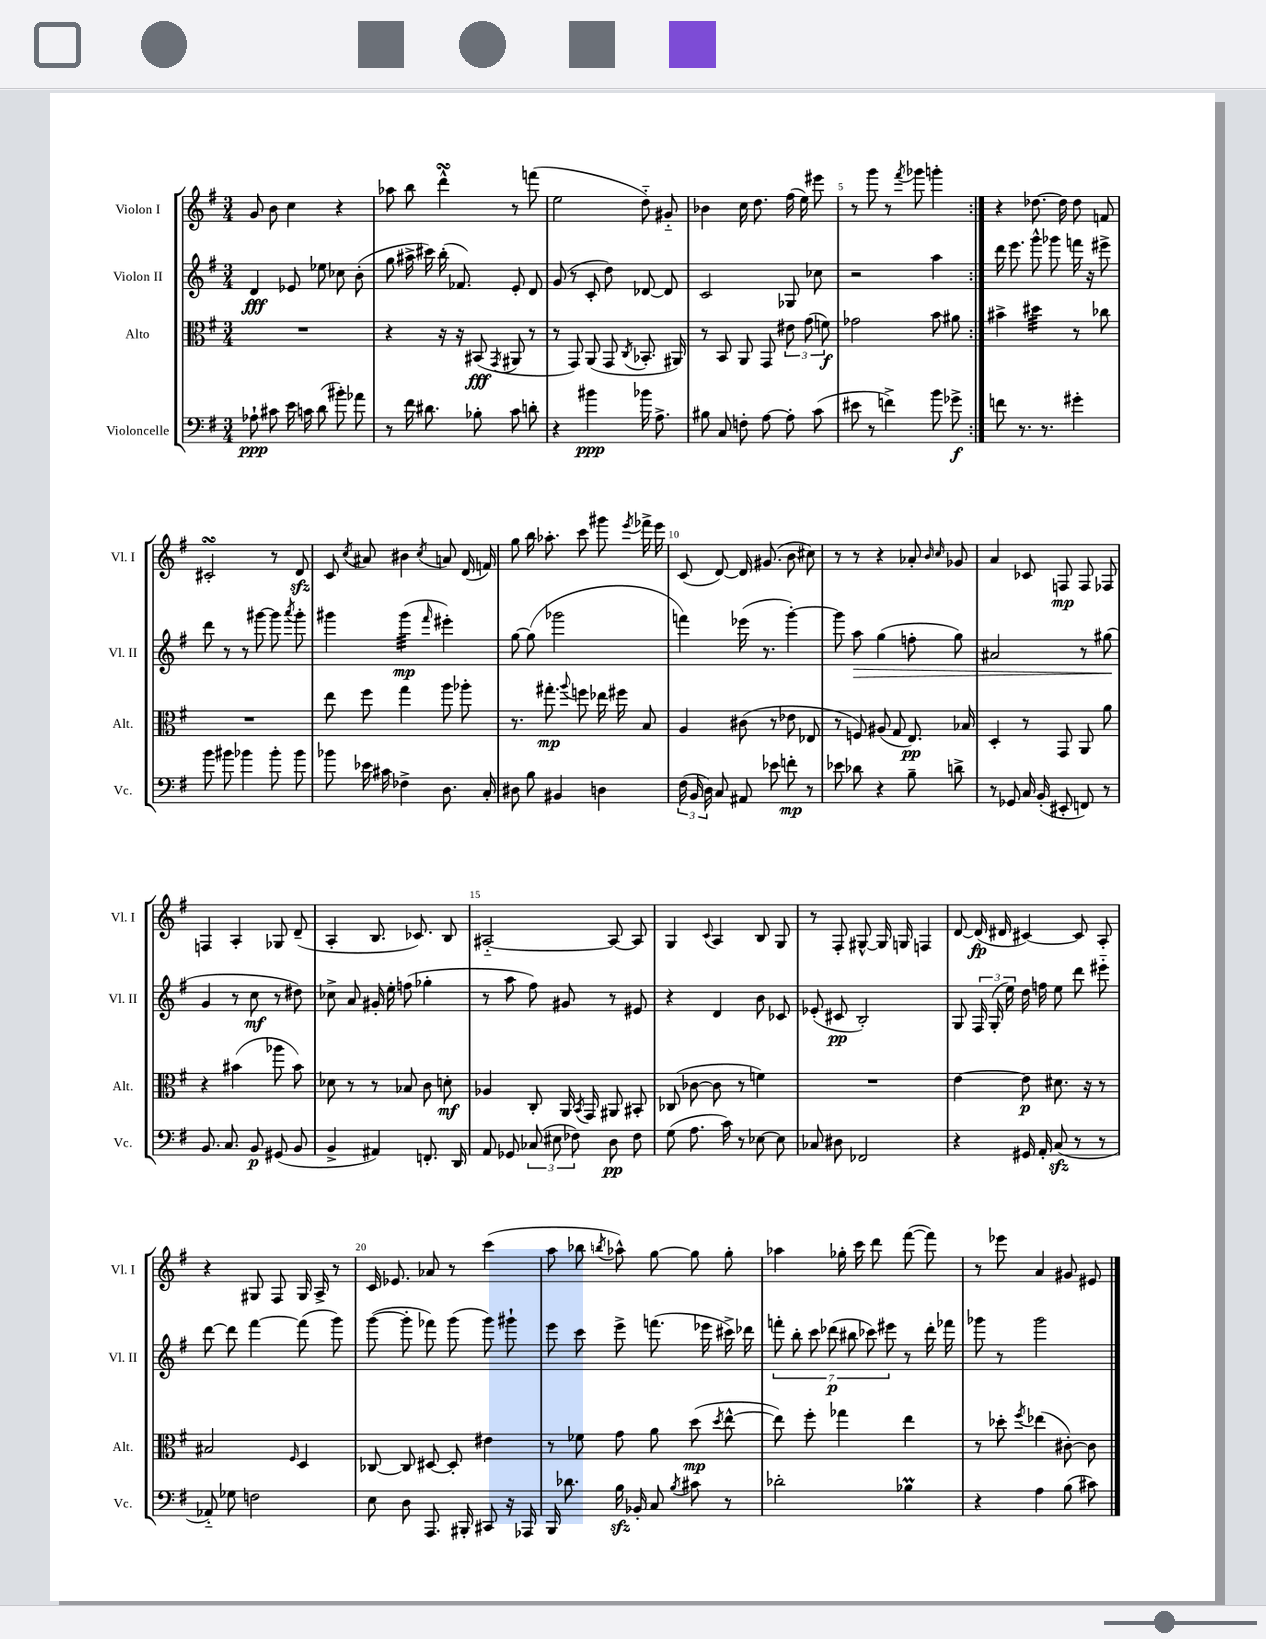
<<
\new StaffGroup <<
\new Staff = "s0" \with { instrumentName = "Violon I" shortInstrumentName = "Vl. I" } {
    \clef treble \key g \major \numericTimeSignature \time 3/4
    \autoBeamOff \repeat volta 2 { g'8 b'8 c''4 r4 |
    aes''8 b''8 d'''4-^\turn r8 f'''8( |
    e''2 d''8-_) gis'8-_ |
    bes'4 c''16 d''8. fis''16( e''16) eis'''8 |
    r8 g'''8 r8 \acciaccatura { fis'''8 } ges'''8 g'''4-. | }
    r4 des''8.~ des''16 des''8 f'8 |
    cis'2-.\turn r8 d'8\sfz |
    c'8 \acciaccatura { c''8 } ais'8 bis'4 \acciaccatura { c''8 } a'8 d'16( f'16) |
    g''8 b''16 aes''8.-. c'''8 gis'''8 \acciaccatura { e'''8 } fes'''16-> e'''16 |
    c'8( d'8~) d'16 gis'8.( b'8 cis''8) |
    r8 r8 r4 aes'8-. \grace { b'16 c''16 } ges'8 |
    a'4 ces'8 f8\mp f8 fes8 |
    f4 a4-. ges8 d'8--( |
    a4-. b8. ces'8.) b8 |
    ais2~-_ ais8~ ais8 |
    g4 \appoggiatura { c'8 } a4 b8 g8 |
    r8 fis8-. gis8~-^ gis16 g16 f4 |
    d'8~ d'16\fp( dis'16 cis'4~) cis'8 a8-. |
    r4 gis8 fis8 gis16 a16-> r8 |
    c'16 ees'8. aes'8 r8 c'''4( |
    a''8 bes''8 \acciaccatura { b''8 } aes''8-^) g''8~ g''8 g''8-. |
    aes''4 ges''16-. c'''16 d'''8 fis'''8~( fis'''8) |
    r8 ees'''8 a'4 gis'8 eis'8 \bar "|." |
}
\new Staff = "s1" \with { instrumentName = "Violon II" shortInstrumentName = "Vl. II" } {
    \clef treble \key g \major \numericTimeSignature \time 3/4
    \autoBeamOff \repeat volta 2 { d'4\fff ees'8 ees''8 ces''8 b'8-.( |
    g''8 ais''16-> cis'''16) b''16-.( fes'8.) e'8-. d'8 |
    g'8( r8 c'8-. d''8) des'8~ des'8 |
    c'2 ges8 ces''8 |
    r2 a''4 | }
    d'''16 e'''8. g'''8-^ ges'''8 f'''16 r16 eis'''8-> |
    d'''8 r8 r8 gis'''8~ gis'''8 \acciaccatura { a'''8 } gis'''8-. |
    gis'''4 gis'''4:32\mp( \grace { fis'''16 } eis'''4-.) |
    g''8~ g''8( ges'''2 |
    f'''4) ees'''16( r8. g'''4~-.) |
    g'''8 a''8\> g''4( f''8-. g''8) |
    ais'2 r8 gis''8\!( |
    g'4 r8 c''8\mf r8 dis''8) |
    ces''8-> a'8 gis'16-. e''16-. f''8( ges''4-. |
    r8 a''8 fis''8) gis'8 r8 eis'8 |
    r4 d'4 b'8 ces'8 |
    ees'8-.( cis'8\pp b2-.) |
    g8 \tuplet 3/2 { fis16 g16-.( e''16) } d''16 f''16 e''8 d'''8 eis'''8-_ |
    d'''8~ d'''8 fis'''4~ fis'''8( g'''8) |
    g'''8~( g'''8-. fes'''8) g'''8( g'''8) gis'''8-! |
    e'''8 c'''8 e'''8-> f'''8.( ees'''16 cis'''16->) des'''16 |
    \tuplet 7/4 { f'''8-. b''8-. c'''8 des'''8\p( bis''8 ces'''8) eis'''8 } r8 des'''16-. fes'''16 |
    ges'''8 r8 ges'''2 \bar "|." |
}
\new Staff = "s2" \with { instrumentName = "Alto" shortInstrumentName = "Alt." } {
    \clef alto \key g \major \numericTimeSignature \time 3/4
    \autoBeamOff \repeat volta 2 { R2. |
    r4 r16 r16 bis,8\fff( \acciaccatura { g,8 } ais,8 r8 |
    r8 g,8) a,8( g,8 \acciaccatura { c8 } bes,8.-. ais,16) |
    r8 b,8 a,8 g,8 \tuplet 3/2 { eis'8 g'8( f'8\f) } |
    ges'2 b'8 ais'8 | }
    bis'4-> dis''4:32 r8 ces''8 |
    R2. |
    e''8 fis''8 g''4 a''8 aes''8-. |
    r8. gis''8.-.\mp \appoggiatura { a''8 } f''8 ees''16 fis''16 b8 |
    a4 cis'8( r8 ees'8 ees8 |
    r8 f8) ais8( g8 e8.\pp) bes16 |
    d4-. r8 g,8 a,8 a'8 |
    r4 bis'4( aes''8 bis'8) |
    des'8 r8 r8 bes8 c'8 d'8-.\mf |
    aes4 c8-. a,16 \acciaccatura { b,8 } g,16 ais,8 bis,8-. |
    ces8( ces'8~ ces'8 r8 f'4) |
    R2. |
    e'4~ e'8\p dis'8. r16 r8 |
    bis2 \grace { fis16 } d4 |
    ces8~ ces8 dis8~ dis8-. eis'4 |
    r8 fes'8 g'8 a'8 d''8\mp( \acciaccatura { d''8 } e''8~-^ |
    e''8) fis''8-. ges''4 e''4 |
    r8 des''8-. \acciaccatura { fis''8 } ees''4( cis'8~-.) cis'8 \bar "|." |
}
\new Staff = "s3" \with { instrumentName = "Violoncelle" shortInstrumentName = "Vc." } {
    \clef bass \key g \major \numericTimeSignature \time 3/4
    \autoBeamOff \repeat volta 2 { aes8-!\ppp cis'8 e'16 c'16 d'8( bis'8-.) aes'8 |
    r8 fis'16 dis'8. bes8-. c'8 d'8-. |
    r4 bis'4\ppp bes'16 a8.-> |
    bis8 c8 f8-. a8~ a8-. c'8( |
    eis'8 r8 f'4->) b'8 ges'8->\f | }
    f'8 r8. r8. gis'4-. |
    b'8 bis'8 bes'4 bes'8-. bes'8 |
    bes'8 ees'16 cis'16 fes4-> d8. c16-. |
    dis8 b8 bis,4 d4 |
    \tuplet 3/2 { fis16( b,16 d16) } c8 ais,8 ees'8 f'8-.\mp r8 |
    ees'8 des'8 r4 b8-- d'8-> |
    r8 ges,8 c16 b,16-.( eis,8-. f,8) r8 |
    b,8. c8. b,8\p gis,8( b,8 |
    b,4-> ais,4) f,8.-. d,16 |
    a,8 ges,8 \tuplet 3/2 { ces8( eis8 fes8) } d8\pp fes8 |
    g8( a8. c'16) r8 ees8~ ees8 |
    ces8 dis8 fes,2 |
    r4 gis,16 a,16-. c8\sfz( r8 r8 |
    aes,8-_) ges8 f2 |
    e8 d8 a,,8. bis,,16-. cis,8 r16 aes,,16 |
    b,,16 des'8. b16\sfz bes,16-. c8 \acciaccatura { b8 } cis'8 r8 |
    des'2-. bes4\prall |
    r4 a4 b8( cis'8) \bar "|." |
}
>>
>>
\layout { \context { \Score \override BarNumber.break-visibility = ##(#f #t #t) barNumberVisibility = #(every-nth-bar-number-visible 5) } }
